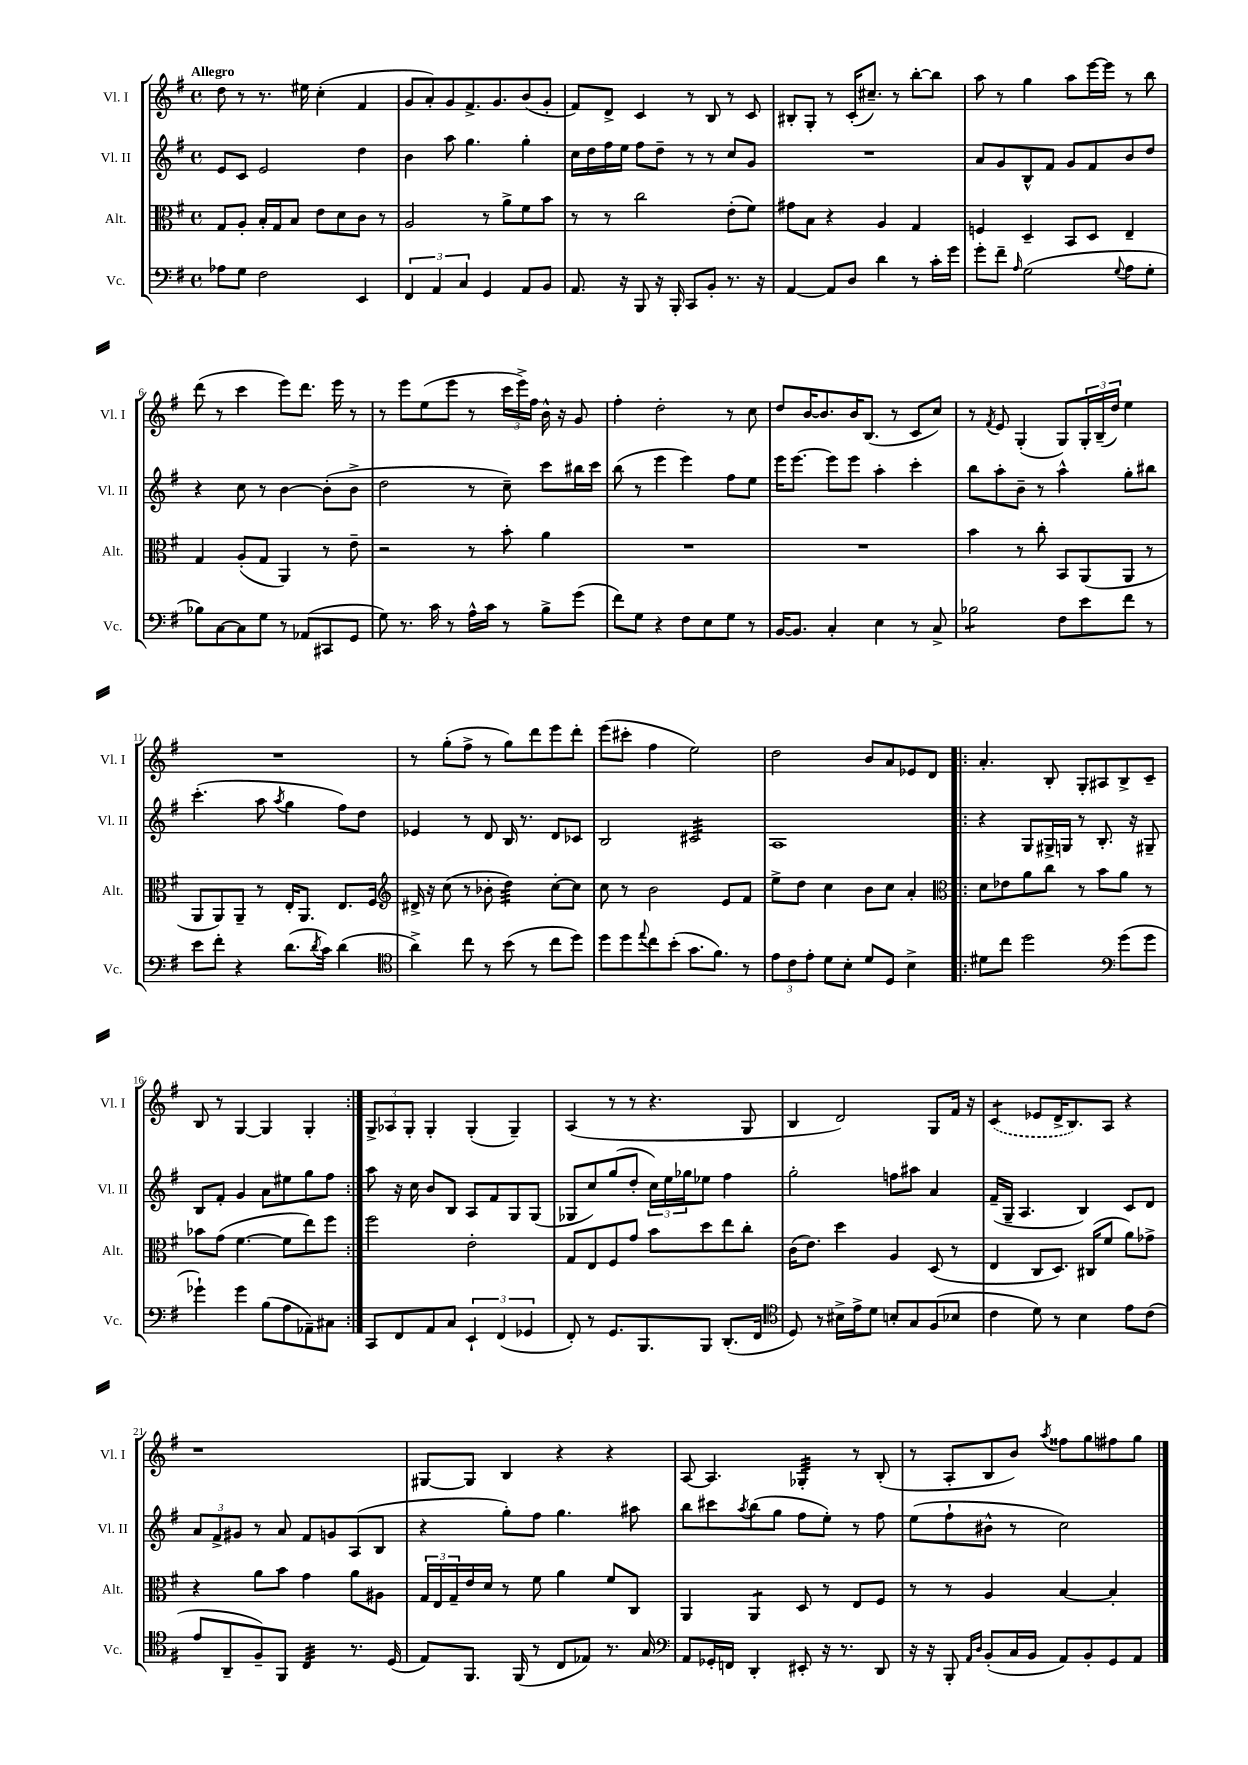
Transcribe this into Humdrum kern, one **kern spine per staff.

**kern	**kern	**kern	**kern
*staff4	*staff3	*staff2	*staff1
*clefF4	*clefC3	*clefG2	*clefG2
*k[f#]	*k[f#]	*k[f#]	*k[f#]
*M4/4	*M4/4	*M4/4	*M4/4
*met(c)	*met(c)	*met(c)	*met(c)
8A-	8G	8e	8dd
8G	8A'	8c	8r
2F#	16B'	2e	8.r
.	16G	.	.
.	8B	.	.
.	.	.	16ee#
.	8e	.	(4cc'
.	8d	.	.
4EE	8c	4dd	4f#
.	8r	.	.
=	=	=	=
6FF#	2A	4b	8g
.	.	.	8a')
6AA	.	.	.
.	.	8aa	8g
6C	.	.	.
.	.	4.gg	8.f#^
4GG	8r	.	.
.	.	.	8.g
.	8a^	.	.
8AA	8f#	4gg'	(8b
8BB	8b	.	8g'
=	=	=	=
8.AA	8r	16cc	8f#)
.	.	16dd	.
.	8r	16ff#	8d^
16r	.	16ee	.
8BBB	2cc	8ff#	4c
16r	.	8dd~	.
16BBB'	.	.	.
8CC	.	8r	8r
8BB'	.	8r	8B
8.r	(8e'	8cc	8r
.	8f#)	8g	8c
16r	.	.	.
=	=	=	=
[4AA	8g#	1r	8B#'
.	8B	.	8G'
8AA]	4r	.	8r
8D	.	.	(16c'
.	.	.	8.cc#~)
4d	4A	.	.
.	.	.	8r
8r	4G	.	[8bb'
16c'	.	.	8bb]
16g	.	.	.
=	=	=	=
8g'	4F	8a	8aa
8f#~	.	8g	8r
16qqA	.	.	.
(2G	4D~	8B^^	4gg
.	.	8f#	.
.	8BB	8g	8aa
.	8D	8f#	[16eee
.	.	.	16eee]
8qqG	.	.	.
8A	4E~	8b	8r
8G'	.	8dd	8bb
=	=	=	=
8B-)	4G	4r	(8ddd
[8C	.	.	8r
8C]	(8A'	8cc	4ccc
8G	8G	8r	.
8r	4AA)	[4b	8eee)
(8AA-	.	.	8.ddd
8CC#	8r	(8b']	.
.	.	.	16eee
8GG	8e~	8b^	8r
=	=	=	=
8G)	2r	2dd	8r
8.r	.	.	8eee
.	.	.	(8ee
16c	.	.	.
8r	.	.	8eee
16A^^	8r	8r	8r
16c	.	.	.
8r	8b'	8cc~)	24ccc
.	.	.	24eee^)
.	.	.	24ff#
8B^	4a	8ccc	16b^^
.	.	.	16r
(8g	.	16bb#	8g
.	.	16ccc	.
=	=	=	=
8f#)	1r	(8bb	4ff#'
8G	.	8r	.
4r	.	4eee	2dd'
8F#	.	4eee)	.
8E	.	.	.
8G	.	8ff#	8r
8r	.	8ee	8cc
=	=	=	=
[16BB	1r	16eee	8dd
8.BB]	.	[8.eee	.
.	.	.	[16b
.	.	.	8.b]
4C'	.	8eee]	.
.	.	8eee	16b
.	.	.	(8.B
4E	.	4aa'	.
.	.	.	8r
8r	.	4ccc'	8c
8C^	.	.	8cc)
=	=	=	=
2B-	4b	8bb	8r
.	.	.	8qf#
.	.	8aa'	8e
.	8r	8b~	(4G'
.	8cc'	8r	.
8F#	8BB	4aa^^	8G)
8e	(8AA	.	24G'
.	.	.	(24B~
.	.	.	24dd)
8f#	8AA	8gg'	4ee
8r	8r	8bb#	.
=	=	=	=
8e	8AA	(4.ccc'	1r
8f#'	8AA)	.	.
4r	8AA~	.	.
.	8r	8aa	.
.	.	8qaa	.
(8.d	16E'	4gg	.
.	8.AA	.	.
8qd	.	.	.
16c)	.	.	.
(4d	8.E	8ff#)	.
.	.	8dd	.
.	16F#	.	.
=	=	=	=
*clefC4	*clefG2	*	*
4a^)	16d#^	4e-	8r
.	16r	.	.
.	(8cc	.	(8gg'
8cc	8r	8r	8ff#^
8r	8b-'	8d	8r
(8b	4dd)	16B	8gg)
.	.	8.r	.
8r	.	.	8ddd
8cc	[8cc'	8d	8eee
8dd)	8cc]	8c-	8ddd'
=	=	=	=
8dd	8cc	2B	(8eee
8dd	8r	.	8ccc#'
8qqee	.	.	.
8cc	2b	.	4ff#
(8b'	.	.	.
8.g	.	2c#	2ee)
8.f#)	.	.	.
.	8e	.	.
8r	8f#	.	.
=	=	=	=
12e	8ee^	1A	2dd
12c	.	.	.
.	8dd	.	.
12e'	.	.	.
8d	4cc	.	.
8B'	.	.	.
8d	8b	.	8b
8D	8cc	.	8a
4B^	4a'	.	8e-
.	.	.	8d
=!|:	=!|:	=!|:	=!|:
*	*clefC3	*	*
8d#	8d	4r	4.a'
8cc	8e-	.	.
2dd	8a	8G	.
.	8cc	16G#^	8B'
.	.	16G	.
.	8r	8r	8G'
.	8b	8.B'	8A#
*clefF4	*	*	*
(8g	8a	.	8B^
.	.	16r	.
8g	8r	8G#~	8c~
=	=	=	=
4g-`)	8b-	8B	8B
.	(8g	8f#'	8r
4g-	[4.f#	4g	[4G
(8B	.	8a	4G]
8A	8f#]	8ee#	.
8AA-~)	8ee)	8gg	4G'
8C#	8ff#	8ff#	.
=:|!	=:|!	=:|!	=:|!
8CC	2ff#	8aa	12G^
.	.	.	12A-
8FF#	.	16r	.
.	.	.	12G'
.	.	16cc	.
8AA	.	8b	4G'
8C	.	8B	.
6EE`	2e'	8A	(4G'
.	.	8f#	.
(6FF#	.	.	.
.	.	8G	4G~)
6GG-	.	.	.
.	.	(8G	.
=	=	=	=
8FF#')	8G	8G-	(4A
8r	8E	8cc)	.
8.GG	8F#	(8gg	8r
.	8g	8dd'	8r
8.BBB	.	.	.
.	8b	24cc)	4.r
.	.	24ee	.
.	.	24gg-	.
8BBB	8dd	8ee-	.
(8.DD'	8ee	4ff#	.
.	8cc'	.	8G
16FF#	.	.	.
=	=	=	=
*clefC4	*	*	*
8D)	(16c	2gg'	4B
.	8.e)	.	.
8r	.	.	.
16B#^	4dd	.	2d)
16e^	.	.	.
8d	.	.	.
8B'	4A	8ff	.
8G	.	8aa#	.
(8F#	(8D	4a	8G
8B-	8r	.	16f#
.	.	.	16r
=	=	=	=
4c	4E	(16f#~	(4c
.	.	16G~	.
.	.	4.A	.
8d)	8C	.	8e-
8r	8.D)	.	16d^
.	.	.	8.B)
4B	.	4B)	.
.	(16C#	.	.
.	8f#	.	8A
8e	8a)	8c	4r
(8c	8g-^	8d	.
=	=	=	=
8e	4r	12a	1r
.	.	12f#^	.
8AA~	.	.	.
.	.	12g#	.
8F#~)	8a	8r	.
8FF#	8b	8a	.
4C	4g	8f#	.
.	.	8g	.
8.r	8a	(8A	.
.	8A#	8B	.
(16D	.	.	.
=	=	=	=
8E)	24G	4r	[8G#
.	24E	.	.
.	24G~	.	.
8.FF#	16e	.	8G#]
.	16d	.	.
.	8r	8gg')	4B
(16FF#	.	.	.
8r	8f#	8ff#	.
8C	4a	4.gg	4r
8E-)	.	.	.
8.r	8f#	.	4r
.	8C	8aa#	.
16G	.	.	.
=	=	=	=
*clefF4	*	*	*
8AA	4AA	8bb	[8A
16GG-'	.	8ccc#	4.A]
16FF	.	.	.
.	.	8qaa	.
4DD'	4AA	(8bb	.
.	.	8gg	.
8EE#'	8D	8ff#	4G-'
16r	8r	8ee')	.
8.r	.	.	.
.	8E	8r	8r
8DD	8F#	8ff#	(8B'
=	=	=	=
16r	8r	(8ee	8r
16r	.	.	.
8BBB'	8r	8ff#`	8A'
16qqAA	.	.	.
16qqD	.	.	.
(8BB'	4A	8b#^^	8B
16C	.	8r	8b)
16BB	.	.	.
.	.	.	8qaa
8AA)	[4B	2cc)	8ff##
8BB'	.	.	8gg
8GG	4B']	.	8ff#
8AA	.	.	8gg
==	==	==	==
*-	*-	*-	*-
